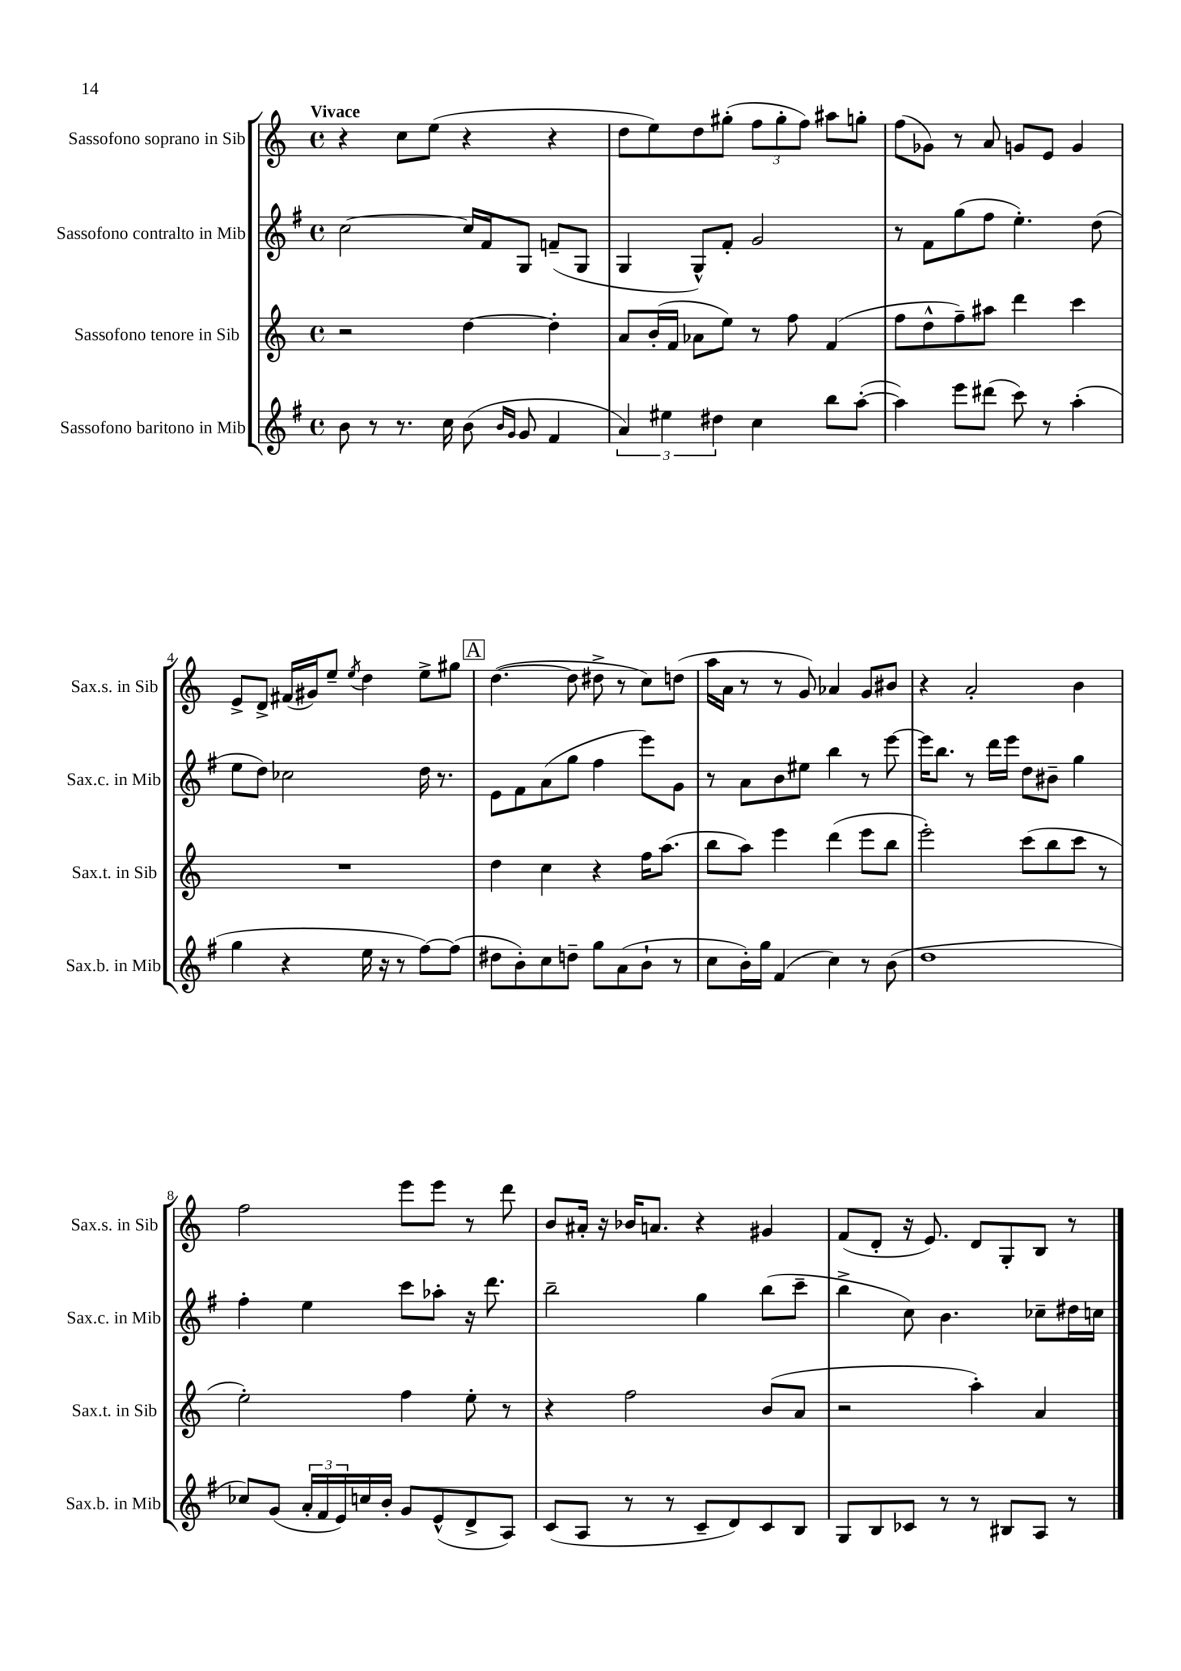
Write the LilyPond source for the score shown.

<<
\new StaffGroup <<
\new Staff = "s0" \with { instrumentName = "Sassofono soprano in Sib" shortInstrumentName = "Sax.s. in Sib" } {
    \clef treble \key c \major \defaultTimeSignature \time 4/4 \tempo "Vivace"
    r4 c''8 e''8( r4 r4 |
    d''8 e''8) d''8 gis''8-.( \tuplet 3/2 { f''8 gis''8-. f''8) } ais''8 g''8-. |
    f''8( ges'8) r8 a'8 g'8 e'8 g'4 |
    e'8-> d'8-> fis'16( gis'16) e''8-- \acciaccatura { e''8 } d''4 e''8-> gis''8 |
    \mark \markup { \box "A" } d''4.~( d''8 dis''8-> r8 c''8) d''8( |
    a''16 a'16 r8 r8 g'8) aes'4 g'8 bis'8 |
    r4 a'2-. b'4 |
    f''2 e'''8 e'''8 r8 d'''8 |
    b'8 ais'16-. r16 bes'16 a'8. r4 gis'4 |
    f'8( d'8-. r16 e'8.) d'8 g8-. b8 r8 \bar "|." |
}
\new Staff = "s1" \with { instrumentName = "Sassofono contralto in Mib" shortInstrumentName = "Sax.c. in Mib" } {
    \clef treble \key g \major \defaultTimeSignature \time 4/4
    c''2~ c''16 fis'16 g8 f'8--( g8 |
    g4 g8-^) fis'8-. g'2 |
    r8 fis'8 g''8( fis''8 e''4.-.) d''8( |
    e''8 d''8) ces''2 d''16 r8. |
    \mark \markup { \box "A" } e'8 fis'8 a'8( g''8 fis''4 e'''8) g'8 |
    r8 a'8 b'8 eis''8 b''4 r8 e'''8~ |
    e'''16 b''8. r8 d'''16 e'''16 d''8 bis'8-- g''4 |
    fis''4-. e''4 c'''8 aes''8-. r16 d'''8. |
    b''2-- g''4 b''8( c'''8-- |
    b''4-> c''8) b'4. ces''8-- dis''16 c''16 \bar "|." |
}
\new Staff = "s2" \with { instrumentName = "Sassofono tenore in Sib" shortInstrumentName = "Sax.t. in Sib" } {
    \clef treble \key c \major \defaultTimeSignature \time 4/4
    r2 d''4~ d''4-. |
    a'8 b'16-.( f'16 aes'8 e''8) r8 f''8 f'4( |
    f''8 d''8-^ f''8--) ais''8 d'''4 c'''4 |
    R1 |
    \mark \markup { \box "A" } d''4 c''4 r4 f''16 a''8.( |
    b''8 a''8) e'''4 d'''4( e'''8 b''8 |
    e'''2-.) c'''8( b''8 c'''8 r8 |
    e''2-.) f''4 e''8-. r8 |
    r4 f''2 b'8( a'8 |
    r2 a''4-.) a'4 \bar "|." |
}
\new Staff = "s3" \with { instrumentName = "Sassofono baritono in Mib" shortInstrumentName = "Sax.b. in Mib" } {
    \clef treble \key g \major \defaultTimeSignature \time 4/4
    b'8 r8 r8. c''16 b'8( \grace { b'16 g'16 } g'8 fis'4 |
    \tuplet 3/2 { a'4) eis''4 dis''4 } c''4 b''8 a''8~-.( |
    a''4) e'''8 dis'''8( c'''8) r8 a''4-.( |
    g''4 r4 e''16 r16 r8 fis''8~) fis''8( |
    \mark \markup { \box "A" } dis''8 b'8-.) c''8 d''8-- g''8 a'8( b'8-! r8 |
    c''8 b'16-.) g''16 fis'4( c''4) r8 b'8( |
    d''1 |
    ces''8) g'8( \tuplet 3/2 { a'16-. fis'16 e'16) } c''16 b'16-. g'8 e'8-^( d'8-> a8) |
    c'8( a8 r8 r8 c'8-- d'8) c'8 b8 |
    g8 b8 ces'8 r8 r8 bis8 a8 r8 \bar "|." |
}
>>
>>
